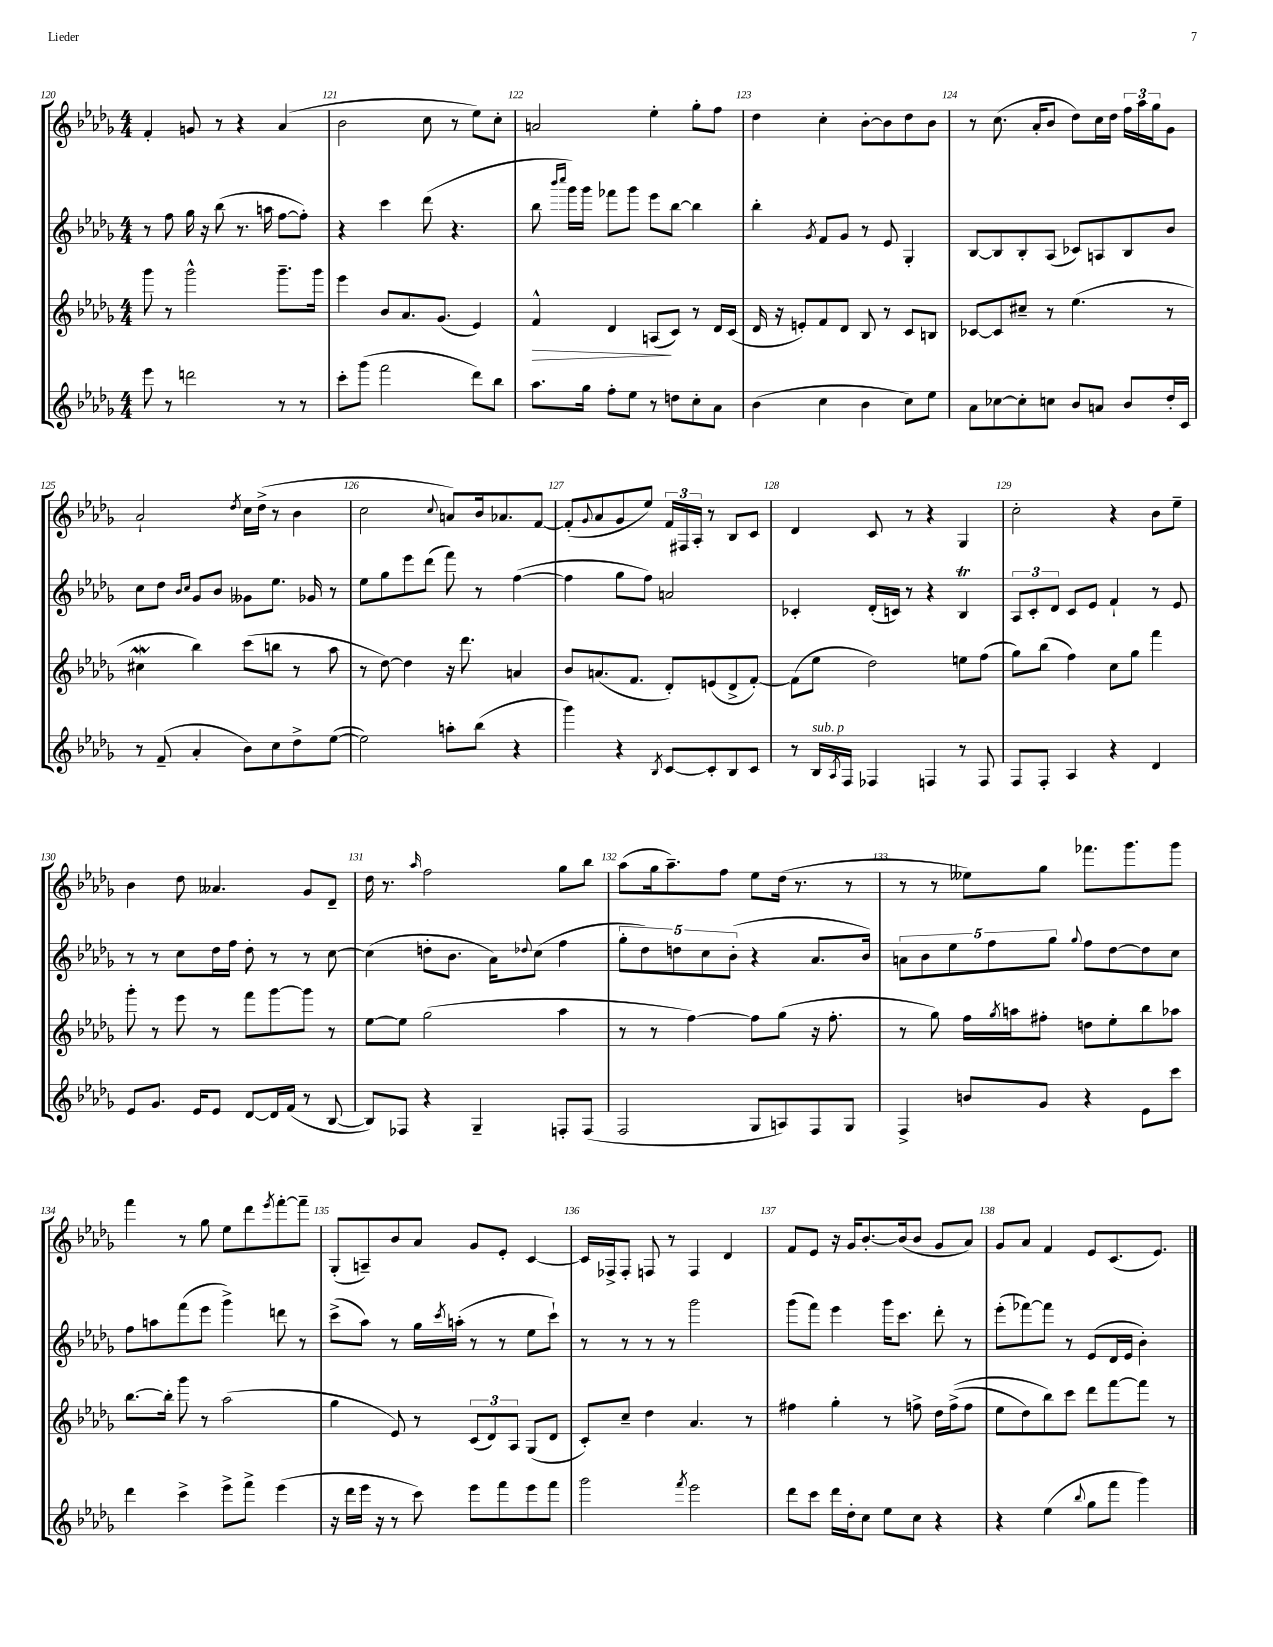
<<
\new StaffGroup <<
\new Staff = "s0" {
    \clef treble \key des \major \numericTimeSignature \time 4/4
    f'4-. g'8 r8 r4 aes'4( |
    bes'2 c''8 r8 ees''8) c''8-. |
    a'2 ees''4-. ges''8-. f''8 |
    des''4 c''4-. bes'8~-. bes'8 des''8 bes'8 |
    r8 c''8.( aes'16-. bes'8 des''8) c''16 des''16 \tuplet 3/2 { f''16 aes''16 ges''16 } ges'8 |
    aes'2-! \acciaccatura { des''8 } c''16 des''16->( r8 bes'4 |
    c''2 \appoggiatura { c''8 } a'8) bes'16 aes'8. f'8~ |
    f'8-.( \appoggiatura { ges'8 } aes'8 ges'8 ees''8) \tuplet 3/2 { f'16 fis16 aes16-. } r8 bes8 c'8 |
    des'4 c'8 r8 r4 ges4 |
    c''2-. r4 bes'8 ees''8-- |
    bes'4 des''8 aeses'4. ges'8 des'8-- |
    des''16 r8. \grace { aes''16 } f''2 ges''8 bes''8 |
    aes''8( ges''16 aes''8.--) f''8 ees''8 des''16( r8. r8 |
    r8 r8 eeses''8) ges''8 fes'''8. ges'''8. ges'''8 |
    f'''4 r8 ges''8 ees''8 des'''8 \acciaccatura { ees'''8 } f'''8~-. f'''8-- |
    ges8-.( a8--) bes'8 aes'8 ges'8 ees'8-. c'4~ |
    c'16 fes16-> fes8-. f8 r8 f4 des'4 |
    f'8 ees'8 r16 ges'16 bes'8.~-. bes'16( bes'8 ges'8 aes'8) |
    ges'8 aes'8 f'4 ees'8 c'8.( ees'8.) \bar "|." |
}
\new Staff = "s1" {
    \clef treble \key des \major \numericTimeSignature \time 4/4
    r8 f''8 ges''16 r16 bes''8( r8. a''16 f''8~ f''8-.) |
    r4 c'''4 des'''8( r4. |
    bes''8 \grace { bes'''16 c''''16 } ges'''16) ges'''16 fes'''8 ges'''8 ees'''8 bes''8~ bes''4 |
    bes''4-. \acciaccatura { ges'8 } f'8 ges'8 r8 ees'8 ges4-. |
    bes8~ bes8 bes8-. aes8( ces'8) a8 bes8 bes'8 |
    c''8 des''8 \grace { bes'16 c''16 } ges'8 bes'8 geses'8 ees''8. ges'16 r8 |
    ees''8 ges''8 ees'''8 des'''8( f'''8) r8 f''4~( |
    f''4 ges''8 f''8) a'2 |
    ces'4-. des'16-.( c'16) r8 r4 bes4\trill |
    \tuplet 3/2 { aes8 c'8-. des'8 } c'8 ees'8 f'4-! r8 ees'8 |
    r8 r8 c''8 des''16 f''16 des''8-. r8 r8 c''8~ |
    c''4( d''8-. bes'8. aes'16) \appoggiatura { des''8 } c''8( f''4 |
    \tuplet 5/4 { ges''8-. des''8) d''8 c''8 bes'8-.( } r4 aes'8. bes'16) |
    \tuplet 5/4 { a'8 bes'8 ees''8 f''8 ges''8 } \appoggiatura { ges''8 } f''8 des''8~ des''8 c''8 |
    f''8 a''8 f'''8( ees'''8 ges'''4->) d'''8 r8 |
    c'''8->( aes''8) r8 ges''16 \acciaccatura { c'''8 } a''16-.( r8 r8 ees''8 c'''8-!) |
    r8 r8 r8 r8 ges'''2 |
    ges'''8( f'''8) ees'''4 ges'''16 c'''8. des'''8-. r8 |
    ees'''8-.( fes'''8~) fes'''8 r8 ees'8( des'16 ees'16 bes'4-.) \bar "|." |
}
\new Staff = "s2" {
    \clef treble \key des \major \numericTimeSignature \time 4/4
    ges'''8 r8 ges'''2-^ ges'''8.-- ges'''16 |
    ees'''4 bes'8 aes'8. ges'8.( ees'4) |
    f'4-^\> des'4 a8\!( c'8) r8 des'16 c'16( |
    des'16 r16 e'8-.) f'8 des'8 bes8 r8 c'8 b8 |
    ces'8~ ces'8 cis''8-- r8 ees''4.( r8 |
    cis''4\mordent bes''4) c'''8( b''8 r8 aes''8 |
    r8 des''8~) des''4 r16 des'''8. a'4 |
    bes'8 a'8.( f'8. des'8-.) e'8( des'8-> f'8~-.) |
    f'8( ees''8 des''2) e''8 f''8( |
    ges''8) bes''8( f''4) c''8 ges''8 f'''4 |
    ges'''8-. r8 ees'''8 r8 f'''8 ges'''8~ ges'''8 r8 |
    ees''8~ ees''8 ges''2( aes''4 |
    r8 r8 f''4~) f''8 ges''8( r16 f''8.-. |
    r8 ges''8) f''16 \acciaccatura { ges''8 } a''16 fis''8-. d''8 ees''8-. bes''8 aes''8 |
    bes''8.~ bes''16-. ges'''8 r8 aes''2( |
    ges''4 ees'8) r8 \tuplet 3/2 { c'8( des'8) aes8 } ges8( des'8 |
    c'8-.) c''8-- des''4 aes'4. r8 |
    fis''4 ges''4-. r8 f''8-> des''16 f''16->(\( f''8 |
    ees''8 des''8) bes''8\) c'''8 des'''8 f'''8~ f'''8 r8 \bar "|." |
}
\new Staff = "s3" {
    \clef treble \key des \major \numericTimeSignature \time 4/4
    ees'''8 r8 d'''2 r8 r8 |
    c'''8-. ges'''8( f'''2 des'''8) bes''8 |
    aes''8. ges''16 f''8-. ees''8 r8 d''8 c''8-. aes'8 |
    bes'4( c''4 bes'4 c''8) ees''8 |
    aes'8 ces''8~ ces''8-. c''8 bes'8 a'8 bes'8 des''16-. c'16 |
    r8 f'8--( aes'4-. bes'8) c''8 des''8-> ees''8~( |
    ees''2) a''8-. bes''8( r4 |
    ges'''4) r4 \acciaccatura { bes8 } c'8~ c'8-. bes8 c'8 |
    r8 bes16^\markup { \italic "sub. p" } \acciaccatura { aes8 } f16 fes4 f4 r8 f8 |
    f8 f8-. aes4 r4 des'4 |
    ees'8 ges'8. ees'16 ees'8 des'8~ des'16 f'16( r8 bes8~ |
    bes8) fes8 r4 ges4-- f8-. f8( |
    f2 ges8 a8) f8 ges8 |
    f4-> b'8 ges'8 r4 ees'8 c'''8 |
    des'''4 c'''4-> ees'''8-> f'''8-> ees'''4( |
    r16 des'''16 ees'''16 r16 r8 c'''8) ees'''8 f'''8 ees'''8 f'''8 |
    ges'''2 \acciaccatura { f'''8 } ees'''2 |
    des'''8 c'''8 des'''16 des''16-. c''8 ees''8 c''8 r4 |
    r4 ees''4( \appoggiatura { bes''8 } ges''8 f'''8 ges'''4) \bar "|." |
}
>>
>>
\layout { \context { \Score currentBarNumber = #120 \override BarNumber.break-visibility = ##(#f #t #t) barNumberVisibility = #all-bar-numbers-visible } }
